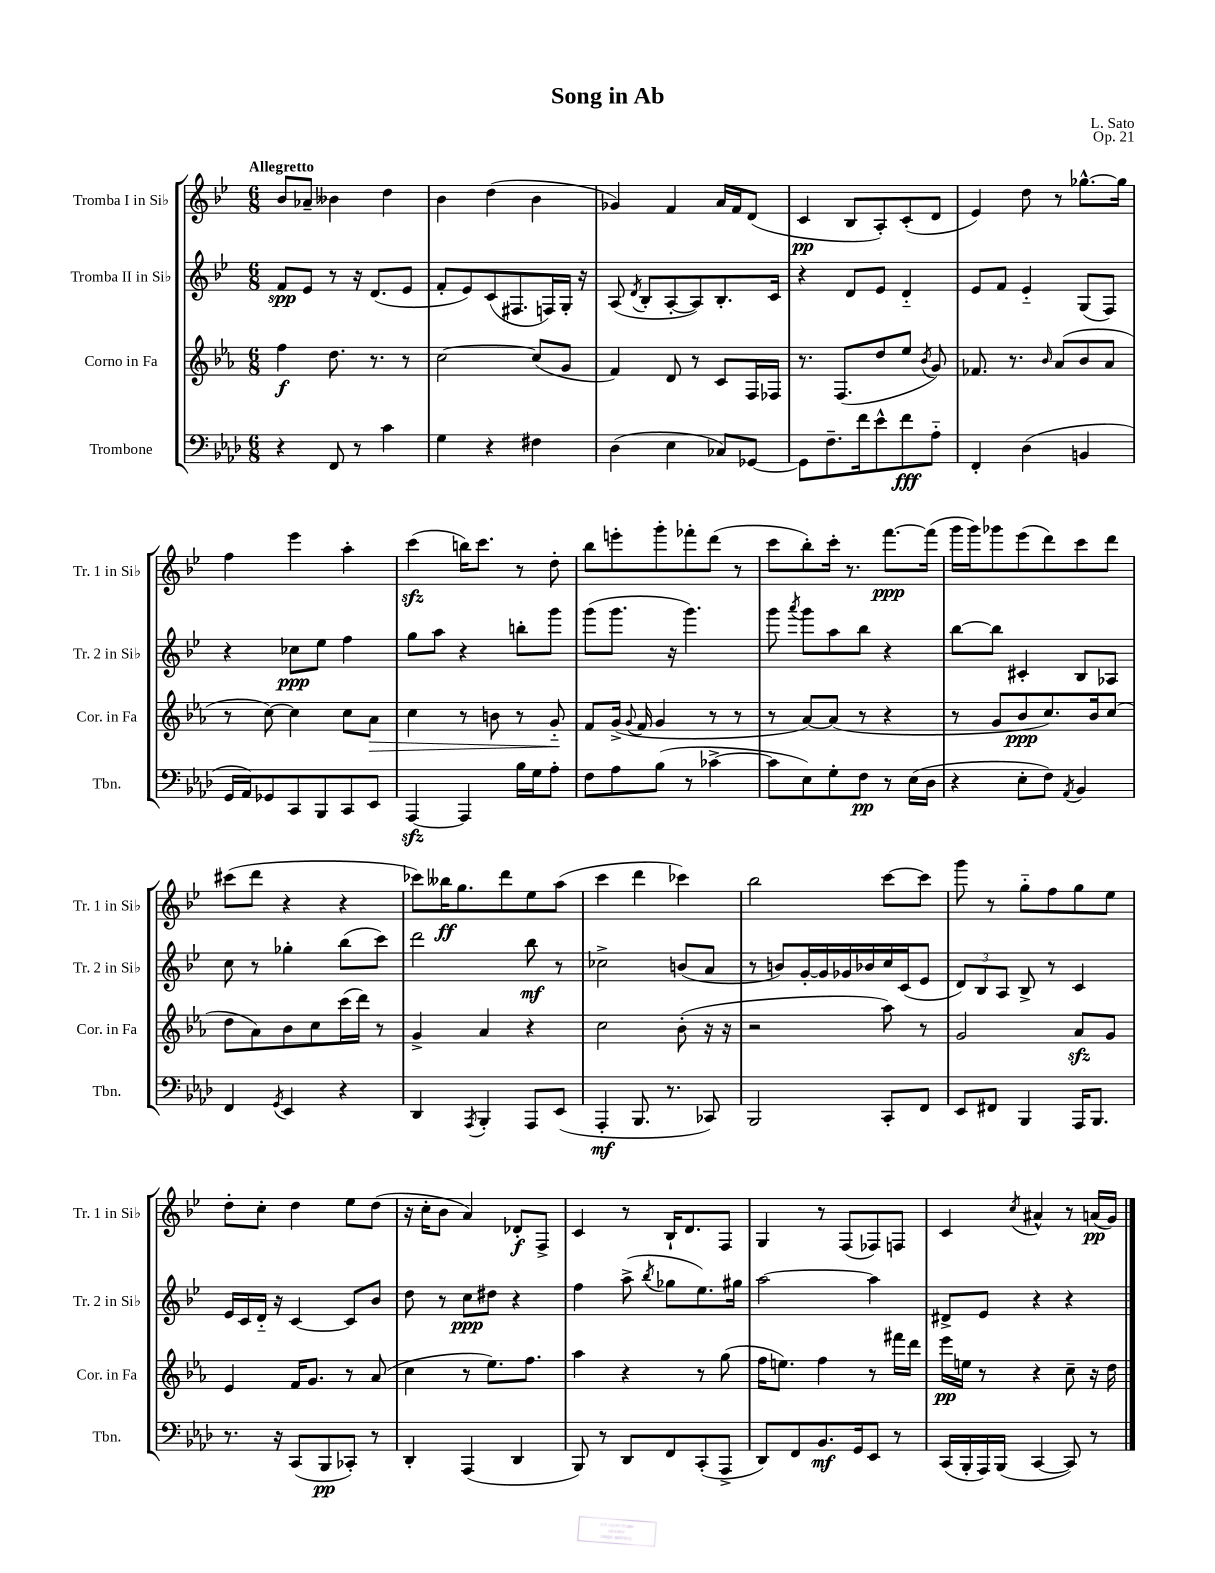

**kern	**kern	**kern	**kern
*staff4	*staff3	*staff2	*staff1
*clefF4	*clefG2	*clefG2	*clefG2
*k[b-e-a-d-]	*k[b-e-a-]	*k[b-e-]	*k[b-e-]
*M6/8	*M6/8	*M6/8	*M6/8
4r	4ff\	8f/L	8b-/L
.	.	8e-/J	8a-~/J
8FF/	8.dd\	8r	4b--\
8r	.	16r	.
.	8.r	(8.d/L	.
4c\	.	.	4dd\
.	8r	8e-/J	.
=	=	=	=
4G\	[2cc\	8f'/L	4b-\
.	.	8e-/)	.
4r	.	(8c/	(4dd\
.	.	8.F#/	.
4F#\	(8cc/]L	.	4b-\
.	.	16F/L)	.
.	8g/J	16G'/JJ	.
.	.	16r	.
=	=	=	=
(4D-\	4f/)	(8A/	4g-/)
.	.	8qd/	.
.	.	8B-'/L	.
4E-\	8d/	[8A'/	4f/
.	8r	8A/])	.
8C-/L)	8c/L	8.B-'/	16a/LL
.	.	.	16f/J
[8GG-/J	16F/L	.	(8d/J
.	16F-/JJ	16c/Jk	.
=	=	=	=
8GG-\]L	8.r	4r	4c/
8.F~\	.	.	.
.	(8.F/L	.	.
.	.	8d/L	8B-/L
16f\k	.	.	.
8e-^^\	8dd/	8e-/J	8A'/)
8f\	8ee-/J	4d'~/	(8c'/
.	8qb-/	.	.
8A-'~\J	8g/)	.	8d/J
=	=	=	=
4FF'/	8.f-/	8e-/L	4e-/)
.	.	8f/J	.
.	8.r	.	.
(4D-\	.	4e-'~/	8dd\
.	16qqb-/	.	.
.	(8a-/L	.	8r
4BB/	8b-/	(8G/L	[8.gg-^^\L
.	8a-/J	8F/J)	.
.	.	.	16gg-\]Jk
=	=	=	=
16GG/LL	8r	4r	4ff\
16AA-/J)	.	.	.
8GG-/	[8cc\)	.	.
8CC/	4cc\]	8cc-\L	4eee-\
8BBB-/	.	8ee-\J	.
8CC/	8cc\L	4ff\	4aa'\
8EE-/J	8a-\J	.	.
=	=	=	=
[4AAA-/	4cc\	8gg\L	(4ccc\
.	.	8aa\J	.
4AAA-/]	8r	4r	16bb\LK)
.	.	.	8.ccc\J
.	8b\	.	.
16B-\LL	8r	8bb'\L	8r
16G\J	.	.	.
8A-'\J	8g'~/	8ggg\J	8dd'\
=	=	=	=
8F\L	8f/L	(8ggg\L	8bb-\L
8A-\	(16g^/Jk	8.ggg\J	8eee'\
.	8qqg/	.	.
.	16f/	.	.
(8B-\J	4g/	.	8ggg'\
.	.	16r	.
8r	.	4.ggg\)	8fff-'\
[4c-^\	8r	.	(8ddd\J
.	8r	.	8r
=	=	=	=
8c-\]L	8r	8ggg\	8ccc\L
.	.	8qaaa/	.
8E-\)	[8a-/L)	8ggg\L	8bb-'\)
8G'\	(8a-/]J	8aa\	16ccc'\Jk
.	.	.	8.r
8F\J	8r	8bb-\J	.
8r	4r	4r	[8.fff\L
(16E-\LL	.	.	.
16D-\JJ	.	.	(16fff\]Jk
=	=	=	=
4r	8r	[8bb-\L	16ggg\LL
.	.	.	16ggg\J)
.	8g/L	8bb-\]J	8ggg-\
8E-'\L	8b-/	4c#'/	(8eee-\
8F\J)	8.cc/)	.	8ddd\)
8qAA-/	.	.	.
4BB-/	.	8B-/L	8ccc\
.	16b-/k	.	.
.	(8cc/J	8A-/J	8ddd\J
=	=	=	=
4FF/	8dd\L	8cc\	(8ccc#\L
.	8a-\)	8r	8ddd\J
8qGG/	.	.	.
4EE-/	8b-\	4gg-'\	4r
.	8cc\	.	.
4r	(16ccc\L	(8bb-\L	4r
.	16ddd\JJ)	.	.
.	8r	8ccc\J)	.
=	=	=	=
4DD-/	4g^/	2ddd\	8ccc-\L)
.	.	.	16bb--\K
.	.	.	8.gg\
8qAAA-/	.	.	.
4BBB-'/	4a-/	.	.
.	.	.	8ddd\
8AAA-/L	4r	8bb-\	8ee-\
(8EE-/J	.	8r	(8aa\J
=	=	=	=
4AAA-'/	2cc\	2cc-^\	4ccc\
8.BBB-/	.	.	4ddd\
8.r	.	.	.
.	(8b-'\	(8b/L	4ccc-\)
8CC-/)	16r	8a/J	.
.	16r	.	.
=	=	=	=
2BBB-/	2r	8r	2bb-\
.	.	8b/L)	.
.	.	[16g'/L	.
.	.	16g/]	.
.	.	16g-/	.
.	.	16b-/	.
8CC'/L	8aa-\)	16cc/	[8ccc\L
.	.	(16c/J	.
8FF/J	8r	8e-/J	8ccc\]J
=	=	=	=
8EE-/L	2g/	12d/L)	8ggg\
.	.	12B-/	.
8FF#/J	.	.	8r
.	.	12A/J	.
4BBB-/	.	8B-^/	8gg'~\L
.	.	8r	8ff\
16AAA-/LK	8a-/L	4c/	8gg\
8.BBB-/J	.	.	.
.	8g/J	.	8ee-\J
=	=	=	=
8.r	4e-/	16e-/LL	8dd'\L
.	.	16c/	.
.	.	16d'~/JJ	8cc'\J
16r	.	16r	.
(8CC/L	16f/LK	[4c/	4dd\
.	8.g/J	.	.
8BBB-/	.	.	.
8CC-'/J)	8r	8c/]L	8ee-\L
8r	(8a-/	8b-/J	(8dd\J
=	=	=	=
4DD-'/	4cc\	8dd\	16r
.	.	.	16cc'\LK
.	.	8r	8b-\J
(4AAA-/	8r	8cc\L	4a/)
.	8.ee-\L)	8dd#\J	.
4DD-/	.	4r	8d-'/L
.	8.ff\J	.	.
.	.	.	8F^/J
=	=	=	=
8BBB-/)	4aa-\	4ff\	4c/
8r	.	.	.
8DD-/L	4r	(8aa^\	8r
.	.	8qbb-/	.
8FF/	.	8gg-\L	16B-`/LK
.	.	.	8.d/
(8CC'/	8r	8.ee-\)	.
8AAA-^/J	(8gg\	.	8F/J
.	.	16gg#\Jk	.
=	=	=	=
8DD-/L)	16ff\LK	[2aa\	4G/
.	8.ee\J)	.	.
8FF/	.	.	.
8.BB-/	4ff\	.	8r
.	.	.	(8F/L
16GG/k	.	.	.
8EE-/J	8r	4aa\]	8F-/)
8r	16fff#\LL	.	8F/J
.	16ddd\JJ	.	.
=	=	=	=
(16CC/LL	16eee-\LL	8d#^/L	4c/
16BBB-'/	16ee\JJ	.	.
16AAA-/)	8r	8e-/J	.
(16BBB-/JJ	.	.	.
.	.	.	8qcc/
[4CC/	4r	4r	4a#^^/
8CC/])	8cc~\	4r	8r
8r	16r	.	(16a/LL
.	16dd\	.	16g/JJ)
==	==	==	==
*-	*-	*-	*-
